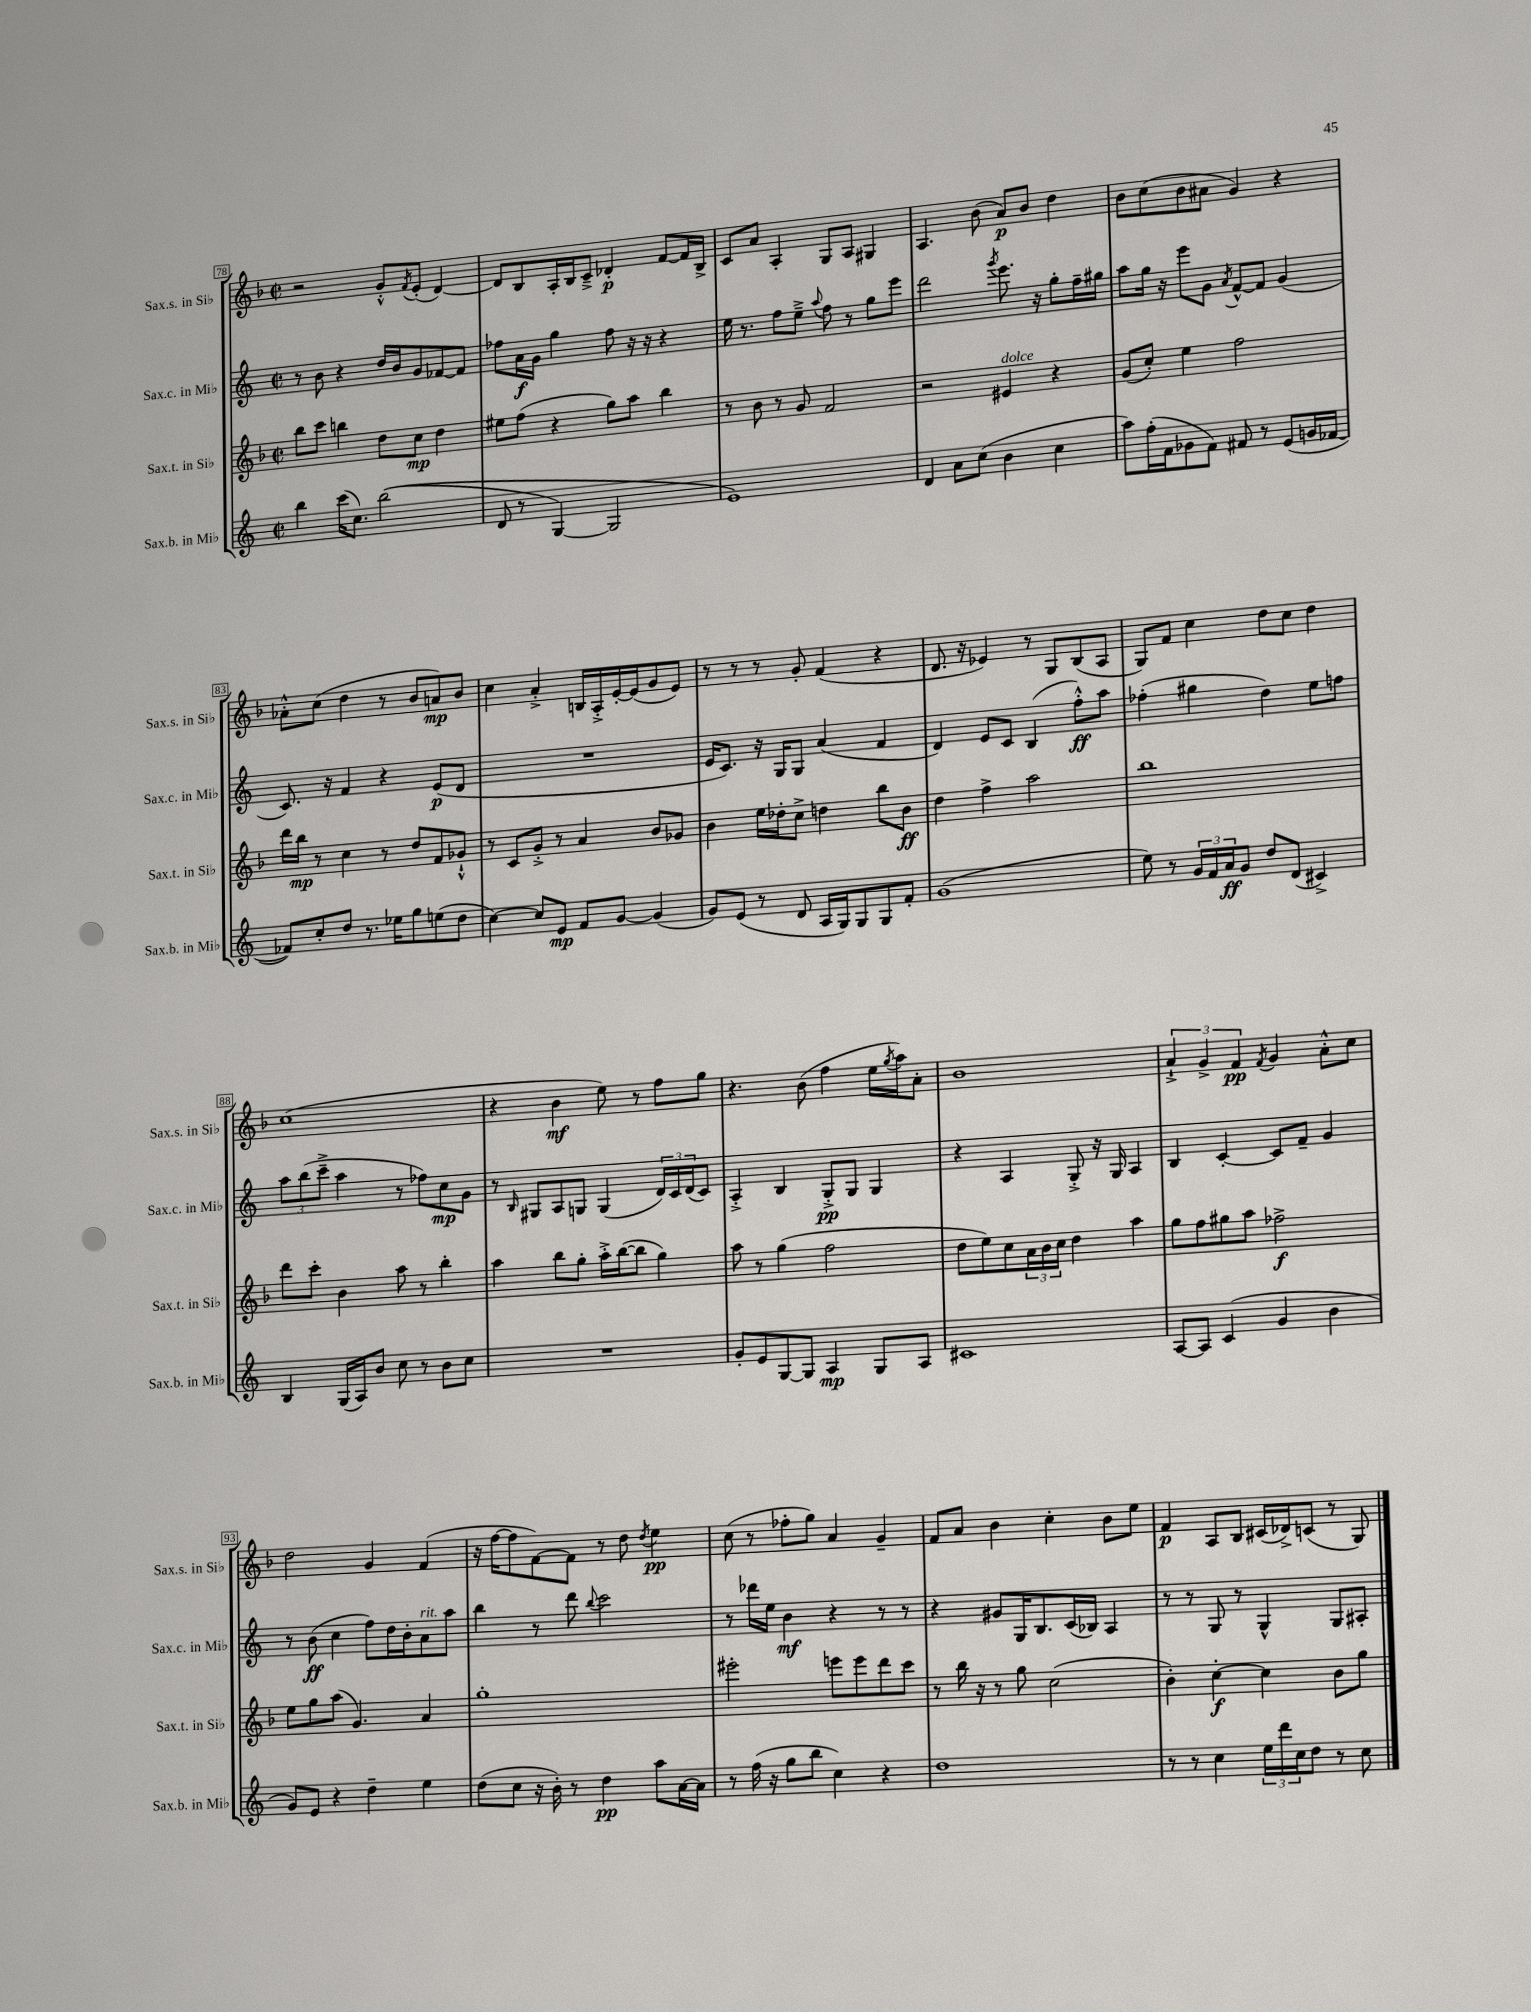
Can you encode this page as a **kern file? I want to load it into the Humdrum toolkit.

**kern	**kern	**kern	**kern
*staff4	*staff3	*staff2	*staff1
*clefG2	*clefG2	*clefG2	*clefG2
*k[]	*k[b-]	*k[]	*k[b-]
*M2/2	*M2/2	*M2/2	*M2/2
*met(c|)	*met(c|)	*met(c|)	*met(c|)
4bb\	8bb-\L	8r	2r
.	8ccc\J	8b\	.
(16ccc\LK	4bb\	4r	.
8.cc\J)	.	.	.
&((2bb\	8dd\L	16dd/LL	8g'^^/L
.	.	16b/J	.
.	.	.	8qf/
.	8cc\J	8g/	(8e'/J
.	4dd\	[8f-/	[4d/)
.	.	8f-/]J	.
=	=	=	=
8d/	8ee#\L	8ff-\L	8d/]L
8r	(8ff\J	16a\L	8B-/
.	.	16g\JJ	.
[4G/)	4r	4gg\	16A'/L
.	.	.	16B-/J
.	.	.	8c~^/J
2G/]	8gg\L)	8ff-\	4d-'/
.	8aa\J	16r	.
.	.	16r	.
.	4bb-\	4r	[8f/L
.	.	.	16f/]L
.	.	.	16B-^/JJ
=	=	=	=
1e&)	8r	16ee\	8c/L
.	.	8.r	.
.	8b-\	.	8a/J
.	8r	8ff\L	4A'/
.	8g/	8ee~^\J	.
.	.	8qqaa/	.
.	2f/	8ff\	8G/L
.	.	8r	8A/J
.	.	8gg\L	4G#/
.	.	8eee\J	.
=	=	=	=
4d/	2r	2ddd\	4.A/
8a\L	.	.	.
(8cc\J	.	.	(8b-\
.	.	8qggg/	.
4b\	4e#/	8.eee\	8a/L)
.	.	.	8b-/J
.	.	16r	.
4cc\	4r	8gg'\L	4dd\
.	.	16ff~\L	.
.	.	16gg#\JJ	.
=	=	=	=
8aa\L)	(8g/L	8aa\L	8b-\L
(16ff'\L	8cc'/J)	16gg\Jk	(8cc\
16f\J	.	16r	.
8g-\	4ee\	8eee\L	8b-\
8f\J)	.	8g\J	8a#\J
.	.	8qa/	.
8f#/	2ff\	[8f^^/L	4g/)
8r	.	8f/]J	.
(8e/L	.	(4g/	4r
16g/L	.	.	.
[16f-/JJ	.	.	.
=	=	=	=
8f-/]L)	16ddd\LL	8.c/)	8a-'^^\L
.	16bb-\JJ	.	.
8cc'/	8r	.	(8cc\J
.	.	16r	.
8dd/J	4cc\	4f/	4dd\
8.r	.	.	.
.	8r	4r	8r
16ee-\LK	.	.	.
8gg\	8dd/L	.	8b-/L
(8ee\	8f/	(8e/L	8a/)
8dd\J	8g-`^^/J	8d/J	8b-/J
=	=	=	=
[4cc\)	8r	1r	4cc\
.	8c/L	.	.
8cc/]L	8g'^/J	.	4a'^/
8e/J	8r	.	.
8f/L	4a/	.	16B/LL
.	.	.	16A'^/
[8g/J	.	.	[16e'/
.	.	.	(16e/]J
(4g/]	8b-/L	.	8g/
.	8g-/J	.	8e/J)
=	=	=	=
8g/L)	4b-\	16e/LK	8r
.	.	8.c/J)	.
(8e/J	.	.	8r
8r	16ee\LL	16r	8r
.	16dd-'\J	16G/LK	.
8d/	8cc^\J	8G/J	8g'/
16A/LL	4dd\	(4a/	(4f/
16G/J)	.	.	.
8G/	.	.	.
8G/	8bb-\L	4f/	4r
8f'/J	8b-\J	.	.
=	=	=	=
(1g	4dd\	4d/)	8.d/
.	.	.	16r
.	4ff^\	8e/L	4e-/)
.	.	8c/J	.
.	2aa\	(4B/	8r
.	.	.	8G/L
.	.	8ff'^^\L)	(8B-/
.	.	8aa\J	8A/J
=	=	=	=
8ee\)	1bb-	(4ff-'\	8G/L)
8r	.	.	8f/J
24g/LL	.	4gg#\	4cc\
24f/	.	.	.
24a/J	.	.	.
8g/J	.	.	.
8dd/L	.	4dd\)	8dd\L
(8d/J	.	.	8cc\J
4c#^/)	.	8ee\L	4dd\
.	.	8ff\J	.
=	=	=	=
4B/	8ddd\L	12aa\L	(1cc
.	.	(12bb\	.
.	8ccc'\J	.	.
.	.	12ccc~^\J	.
(16G/LL	4b-\	4aa\	.
16A/J)	.	.	.
8b/J	.	.	.
8cc\	8aa\	8r	.
8r	8r	8ff-\L)	.
8b\L	4bb-'\	8cc\	.
8cc\J	.	8g\J	.
=	=	=	=
1r	4aa\	8r	4r
.	.	16qqB/	.
.	.	8G#/L	.
.	8bb-\L	8A/	4b-\
.	8gg'\J	8G/J	.
.	16aa'^\LL	(4G/	8ee\)
.	([16bb-\J	.	.
.	8bb-\]J	.	8r
.	4gg\)	24d/LL)	8ff\L
.	.	24c/	.
.	.	(24d/J	.
.	.	8c/J)	8gg\J
=	=	=	=
8g'/L	8aa\	4A'^/	4.r
8e/	8r	.	.
[8G/	(4gg\	4B/	.
8G/]J	.	.	(8b-\
4A/	2ff\	8G'^/L	4ff\
.	.	8G/J	.
8G/L	.	4G/	16ee\LL
.	.	.	8qgg/
.	.	.	16aa\J)
8A/J	.	.	8a'\J
=	=	=	=
1c#	8dd\L	4r	1b-
.	8ee\)	.	.
.	8cc\	4A/	.
.	24a\L	.	.
.	24b-\	.	.
.	24cc\JJ	.	.
.	4dd\	8G'^/	.
.	.	16r	.
.	.	16G/	.
.	4aa\	4A/	.
=	=	=	=
[8A/L	8gg\L	4B/	6a`^/
8A/]J	8ff\	.	.
.	.	.	6g^/
(4c/	8gg#\	[4c'/	.
.	.	.	6f/
.	8aa\J	.	.
.	.	.	8qf/
4g/	2ff-^\	8c/]L	4g/
.	.	8f~/J	.
4b\	.	4g/	8a'^^\L
.	.	.	8cc\J
=	=	=	=
8g/L)	8ee\L	8r	2dd\
8e/J	8gg\	(8b\	.
4r	(8aa\J	4cc\	.
.	4.g/)	.	.
4dd~\	.	8ff\L)	4g/
.	.	16dd\L	.
.	.	16b'\J	.
4ee\	4a/	8a\	(4f/
.	.	8aa\J	.
=	=	=	=
(8dd\L	1gg'	4bb\	16r
.	.	.	[16ff\LK
8cc\J	.	.	8ff\]
16r	.	8r	[8f\)
16b'\)	.	.	.
8r	.	8ddd\	8f\]J
.	.	8qqbb/	.
4dd\	.	2ccc\	8r
.	.	.	8dd\
.	.	.	8qdd/
8aa\L	.	.	4ee\
[16a\L	.	.	.
16a\]JJ	.	.	.
=	=	=	=
8r	2eee#'\	8r	(8cc\
(16ff\	.	16ddd-\LL	8r
16r	.	16ee\JJ	.
8gg\L	.	4b\	8ff-'\L
8bb\J	.	.	8gg\J)
4cc\)	8eee\L	4r	4a/
.	8eee\	.	.
4r	8ddd\	8r	4g~/
.	8ccc\J	8r	.
=	=	=	=
1dd	8r	4r	8f/L
.	16bb-\	.	8a/J
.	16r	.	.
.	8r	8g#/L	4b-\
.	8gg\	16G/K	.
.	.	8.B/	.
.	(2cc\	.	4cc'\
.	.	(16c/L	.
.	.	16B-/JJ)	.
.	.	4A/	8b-\L
.	.	.	8ee\J
=	=	=	=
8r	4b-'\)	8r	4f/
8r	.	8r	.
4cc\	[4cc'\	8G/	8A/L
.	.	8r	8B-/J
24ee\LL	4cc\]	4G^^/	(16c#/LL
24ddd\	.	.	.
.	.	.	16d-^/J)
24cc\J	.	.	.
8dd\J	.	.	(8c/J
8r	8b-\L	8G/L	8r
8cc\	8gg\J	8A#'/J	8G/)
==	==	==	==
*-	*-	*-	*-
